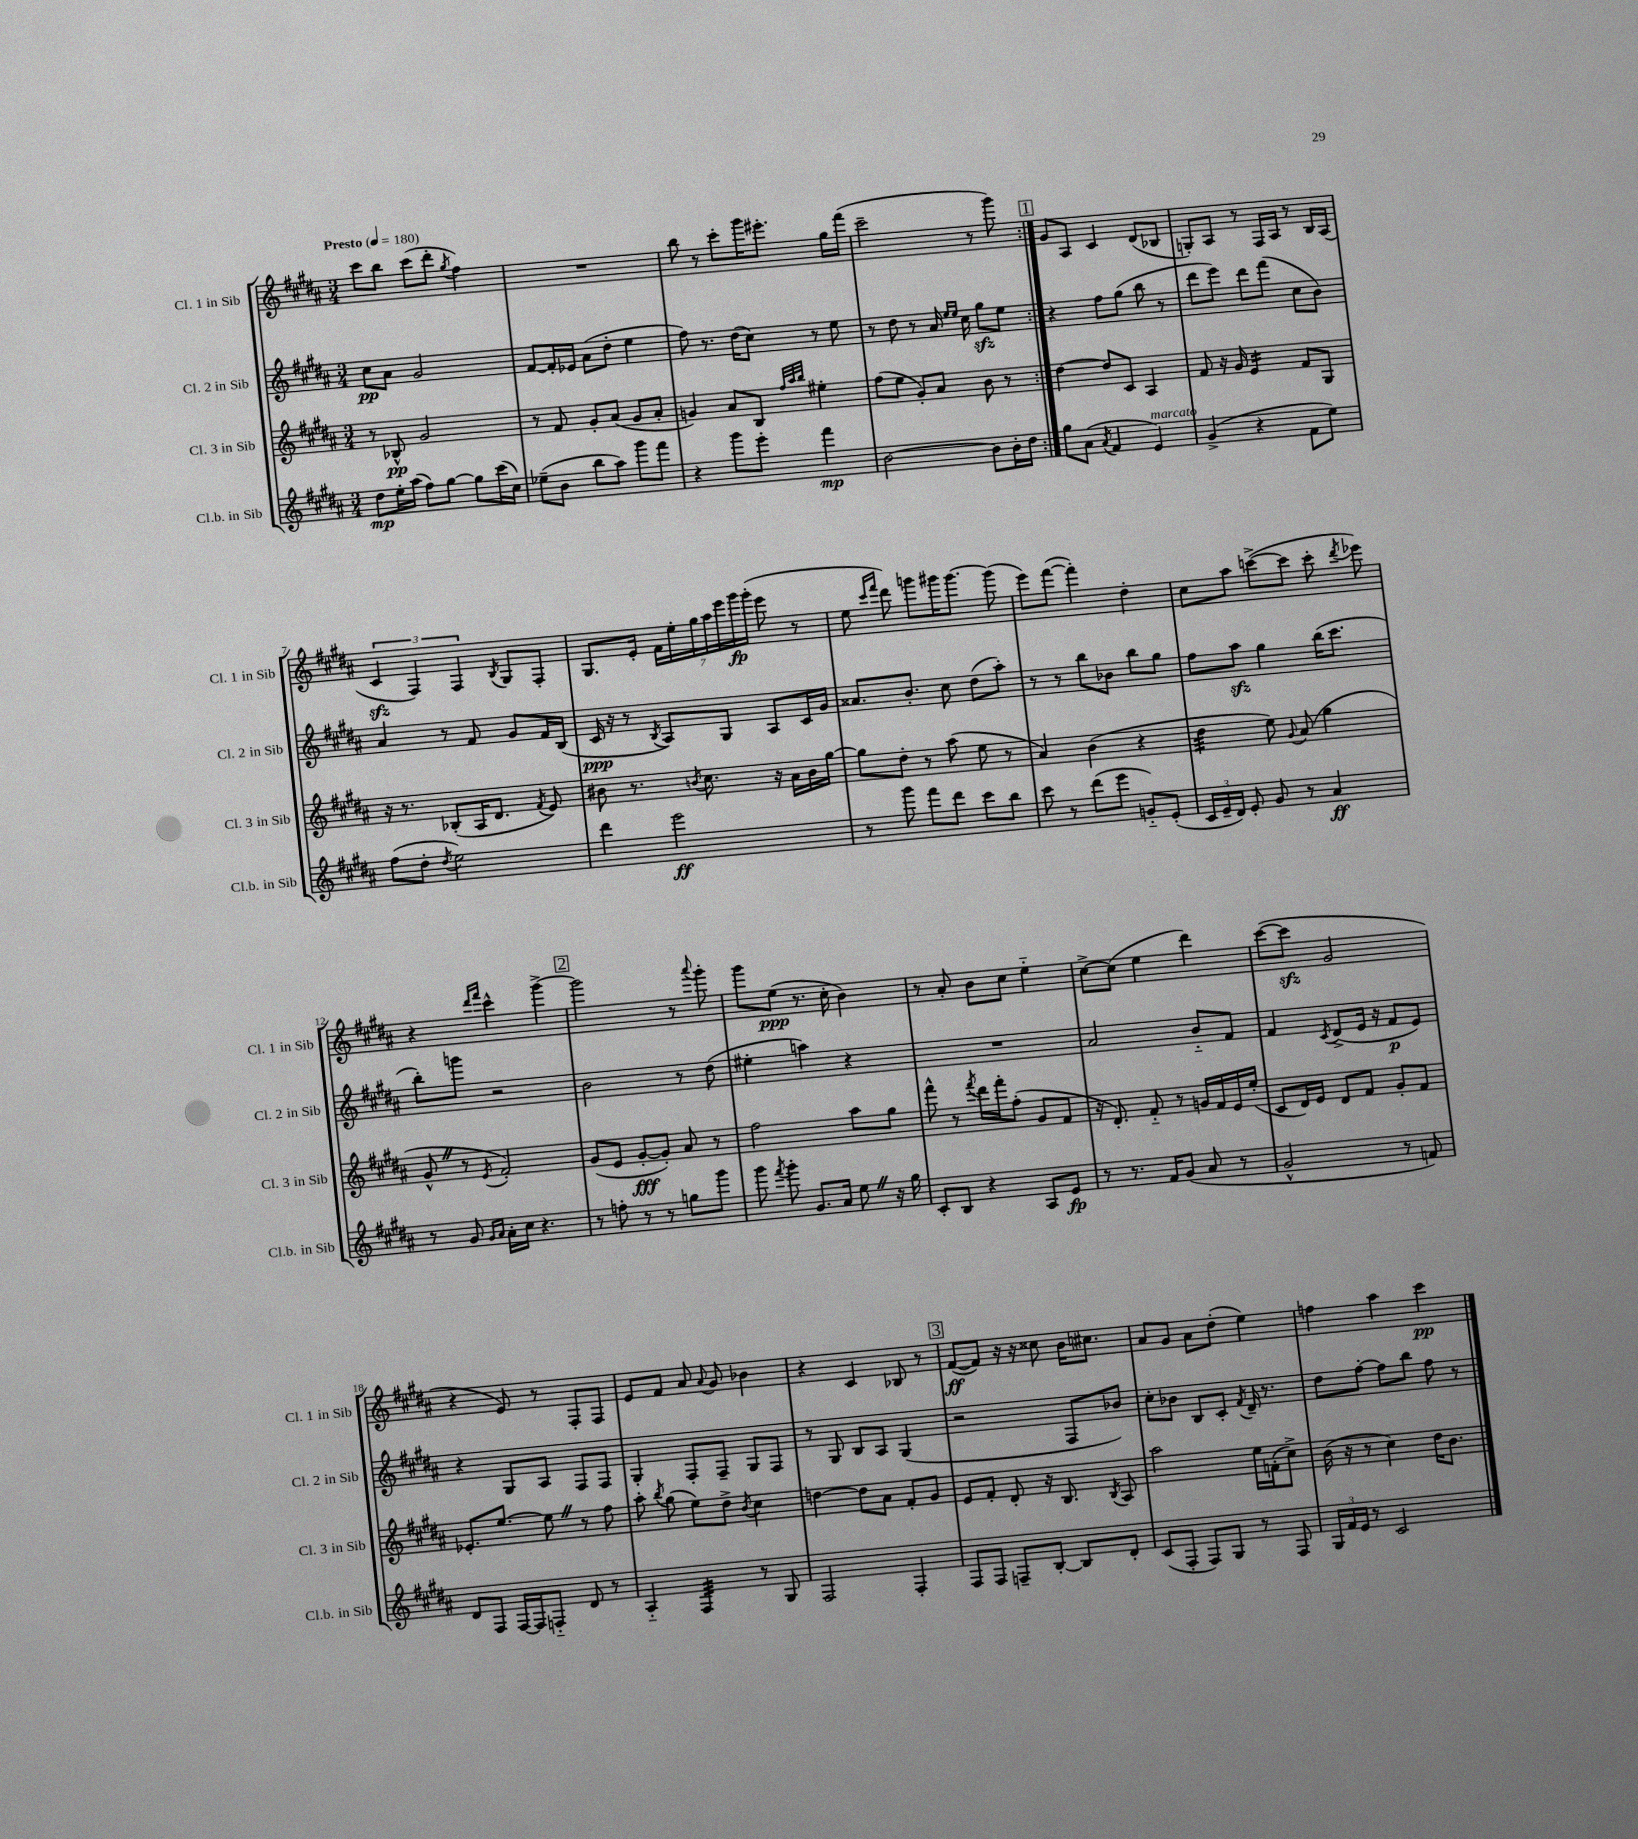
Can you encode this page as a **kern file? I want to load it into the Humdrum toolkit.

**kern	**dynam	**kern	**dynam	**kern	**dynam	**kern	**dynam
*part4	*part4	*part3	*part3	*part2	*part2	*part1	*part1
*staff4	*staff4	*staff3	*staff3	*staff2	*staff2	*staff1	*staff1
*I"Cl.b. in Sib	*	*I"Cl. 3 in Sib	*	*I"Cl. 2 in Sib	*	*I"Cl. 1 in Sib	*
*I'Cl.b. in Sib	*	*I'Cl. 3 in Sib	*	*I'Cl. 2 in Sib	*	*I'Cl. 1 in Sib	*
*clefG2	*	*clefG2	*	*clefG2	*	*clefG2	*
*k[f#c#g#d#a#]	*	*k[f#c#g#d#a#]	*	*k[f#c#g#d#a#]	*	*k[f#c#g#d#a#]	*
*M3/4	*	*M3/4	*	*M3/4	*	*M3/4	*
*MM180	*	*MM180	*	*MM180	*	*MM180	*
=1	=1	=1	=1	=1	=1	=1	=1
!	!	!	!	!	!	!LO:TX:a:B:t=Presto	!
8dd#\L	mp	8r	.	8cc#\L	pp	8ccc#\L	.
16ee'\L	.	8B-X^^/	pp	8a#\J	.	8bb\J	.
(16aa#\JJ	.	.	.	.	.	.	.
8ff#\L)	.	2g#/	.	2g#/	.	(8ccc#\L	.
[8gg#\J	.	.	.	.	.	8ddd#'\J	.
.	.	.	.	.	.	8qgg#/	.
8gg#\L]	.	.	.	.	.	4ff#\)	.
(16ccc#\L	.	.	.	.	.	.	.
16cc#\JJ)	.	.	.	.	.	.	.
=2	=2	=2	=2	=2	=2	=2	=2
(8ee-X~\L	.	8r	.	[8f#/L	.	2.r	.
8b\J	.	8f#/	.	16f#'/L]	.	.	.
.	.	.	.	16e-X/JJ	.	.	.
8bb\L	.	8g#'/L	.	(8a#\L	.	.	.
8aa#\J)	.	(8a#/J	.	8dd#'\J	.	.	.
8ggg#\L	.	8g#/L	.	4ee\	.	.	.
8fff#\J	.	8a#'/J	.	.	.	.	.
=3	=3	=3	=3	=3	=3	=3	=3
4r	.	4gn/)	.	8ff#\)	.	8bb\	.
.	.	.	.	8.r	.	8r	.
8ggg#\L	.	8a#/L	.	.	.	8ccc#'\L	.
.	.	.	.	(16dd#\KL	.	.	.
8eee'\J	.	8B/J	.	8cc#\J)	.	16ggg#\K	.
.	.	.	.	.	.	8.eee#X'\J	.
.	.	32qqff#/LLL	.	.	.	.	.
.	.	32qqaa#/	.	.	.	.	.
.	.	32qqbb/JJJ	.	.	.	.	.
4fff#\	mp	4ee#X'\	.	8r	.	.	.
.	.	.	.	8ee\	.	16gg#\LL	.
.	.	.	.	.	.	(16fff#\JJ	.
=4	=4	=4	=4	=4	=4	=4	=4
[2b\	.	(8ff#\L	.	8r	.	2ccc#~\	.
.	.	8ee\J	.	8dd#\	.	.	.
.	.	8g#'/L)	.	8r	.	.	.
.	.	8a#/J	.	16a#/	.	.	.
.	.	.	.	16qqee/LL	.	.	.
.	.	.	.	16qqee/JJ	.	.	.
.	.	.	.	16cc#\	.	.	.
8b\L]	.	8b\	.	8gg#zz\L	.	8r	.
16b'\L	.	8r	.	8ee\J	.	8ggg#\)	.
16dd#\JJ	.	.	.	.	.	.	.
!!LO:REH:place=s1:t=1
=5:|!	=5:|!	=5:|!	=5:|!	=5:|!	=5:|!	=5:|!	=5:|!
8gg#\L	.	[4dd#\	.	4r	.	8g#/L	.
(8a#\J	.	.	.	.	.	8A#/J	.
8qa#/	.	.	.	.	.	.	.
4f#/	.	8dd#/L]	.	8ff#\L	.	4c#/	.
.	.	8c#/J	.	(8gg#\J	.	.	.
!LO:TX:a:i:t=marcato	!	!	!	!	!	!	!
4e/)	.	4A#/	.	8bb\	.	(8d#/L	.
.	.	.	.	8r	.	8B-X/J	.
=6	=6	=6	=6	=6	=6	=6	=6
(4g#^/	.	8f#/	.	8ddd#\L	.	8Gn'/L)	.
.	.	16r	.	8eee\J)	.	8A#/J	.
.	.	16g#/	.	.	.	.	.
*	*	*tremolo	*	*	*	*	*
4r	.	16e/LL	.	8ddd#\L	.	8r	.
.	.	16e/	.	.	.	.	.
.	.	16e/	.	(8fff#\J	.	16F#/LL	.
.	.	16e/JJ	.	.	.	16A#/JJ	.
*	*	*Xtremolo	*	*	*	*	*
8f#\L	.	8f#/L	.	8cc#\L	.	8r	.
8ee\J)	.	8G#/J	.	8b\J)	.	16B/LL	.
.	.	.	.	.	.	(16A#/JJ	.
!!LO:LB:g=z
=7	=7	=7	=7	=7	=7	=7	=7
(8ff#\L	.	16r	.	4a#/	.	6c#zz/	.
.	.	8.r	.	.	.	.	.
8dd#'\J	.	.	.	.	.	.	.
.	.	.	.	.	.	6F#/)	.
8qdd#/	.	.	.	.	.	.	.
2ee\)	.	(8B-X'/L	.	8r	.	.	.
.	.	.	.	.	.	6F#/	.
.	.	16A#/K	.	8f#/	.	.	.
.	.	8.d#/J	.	.	.	.	.
.	.	.	.	.	.	8qB/	.
.	.	.	.	8g#/L	.	8G#/L	.
.	.	8qf#/	.	.	.	.	.
.	.	8e/)	.	16f#/L	.	8F#'/J	.
.	.	.	.	(16B/JJ	.	.	.
=8	=8	=8	=8	=8	=8	=8	=8
4ddd#\	.	8b#X\	.	16c#/	ppp	8.G#/L	.
.	.	.	.	16r	.	.	.
.	.	8.r	.	8r	.	.	.
.	.	.	.	.	.	16e'/Jk	.
.	.	.	.	8qB/	.	.	.
2eee\	ff	.	.	8A#/L)	.	28f#\LL	.
.	.	.	.	.	.	28ee'\	.
.	.	8qbn/	.	.	.	.	.
.	.	8.cc#\	.	.	.	.	.
.	.	.	.	.	.	28gg#\	.
.	.	.	.	.	.	28aa#\	.
.	.	.	.	8G#/J	.	.	.
.	.	.	.	.	.	28eee\	.
.	.	.	.	.	.	28ggg#\	fp
.	.	.	.	.	.	(28ggg#'\JJ	.
.	.	16r	.	8A#/L	.	8eee\	.
.	.	16a#\LL	.	.	.	.	.
.	.	16b\	.	16c#/L	.	8r	.
.	.	[16gg#\JJ	.	16g#/JJ	.	.	.
=9	=9	=9	=9	=9	=9	=9	=9
8r	.	8gg#\L]	.	8.a##X/L	.	8ee\	.
.	.	.	.	.	.	16qqccc#/LL	.
.	.	.	.	.	.	16qqfff#/JJ	.
8ggg#\	.	8dd#'\J	.	.	.	8ddd#\)	.
.	.	.	.	8.b'/J	.	.	.
8fff#\L	.	8r	.	.	.	8gggn\L	.
8ddd#\J	.	(8aa#\	.	8cc#\	.	16ggg#X\K	.
.	.	.	.	.	.	[8.ggg#\J	.
8ccc#\L	.	8ee\	.	(8dd#\L	.	.	.
8bb\J	.	8r	.	8aa#'\J)	.	(8ggg#\]	.
=10	=10	=10	=10	=10	=10	=10	=10
8ccc#\	.	4a#/)	.	8r	.	8eee\L)	.
8r	.	.	.	8r	.	([8fff#\J	.
(8ddd#\L	.	(4b\	.	8bb\L	.	4fff#'\])	.
8eee\J	.	.	.	8b-X\J	.	.	.
8gn/L)	.	4r	.	8bb\L	.	4dd#'\	.
(8e'/J	.	.	.	8gg#\J	.	.	.
=11	=11	=11	=11	=11	=11	=11	=11
*	*	*tremolo	*	*	*	*	*
24c#/LL	.	32dd#\LLL	.	8ff#\L	.	8cc#\L	.
.	.	32dd#\	.	.	.	.	.
24e~/	.	.	.	.	.	.	.
.	.	32dd#\	.	.	.	.	.
24d#/JJ)	.	.	.	.	.	.	.
.	.	32dd#\	.	.	.	.	.
8e'/	.	32dd#\	.	8aa#zz\J	.	8aa#\J	.
.	.	32dd#\	.	.	.	.	.
.	.	32dd#\	.	.	.	.	.
.	.	32dd#\JJJ	.	.	.	.	.
*	*	*Xtremolo	*	*	*	*	*
8g#/	.	8ee\)	.	4gg#\	.	([8cccn^\L	.
.	.	8qqg#/	.	.	.	.	.
8r	.	(8a#/	.	.	.	8ccc\J]	.
4a#/	ff	4gg#\	.	(16bb\KL	.	8ccc'\	.
.	.	.	.	8.ccc#\J	.	.	.
.	.	.	.	.	.	8qddd#/	.
.	.	.	.	.	.	8eee-X\)	.
!!LO:LB:g=z
=12	=12	=12	=12	=12	=12	=12	=12
8r	.	8g#^^Z/	.	8bb'\L)	.	4r	.
8g#/	.	8r	.	8gggn\J	.	.	.
16qqg#/LL	.	.	.	.	.	16qqddd#/LL	.
16qqa#/JJ	.	8qe/	.	.	.	16qqfff#/JJ	.
16a#'\LL	.	2f#'/)	.	2r	.	4ccc#^^\	.
16cc#\JJ	.	.	.	.	.	.	.
4.r	.	.	.	.	.	.	.
.	.	.	.	.	.	[4ggg#^\	.
!!LO:REH:place=s1:t=2
=13	=13	=13	=13	=13	=13	=13	=13
8r	.	(8g#/L	.	2b\	.	2ggg#\]	.
8ffn'\	.	8e/J	.	.	.	.	.
8r	.	[8g#'/L	fff	.	.	.	.
8r	.	8g#'/J])	.	.	.	.	.
8ggn\L	.	8a#/	.	8r	.	8r	.
.	.	.	.	.	.	8qqaaa#/	.
8ggg#\J	.	8r	.	(8dd#\	.	8ggg#'\	.
=14	=14	=14	=14	=14	=14	=14	=14
8ggg#\	.	2ff#\	.	4ee#X'\	.	8ggg#\L	.
8qfff#/	.	.	.	.	.	.	.
8ggg#'\	.	.	.	.	.	(8ee\J	ppp
8.g#/L	.	.	.	4aan\)	.	8.r	.
16a#/Jk	.	.	.	.	.	16cc#'\	.
8eeZ\	.	8aa#\L	.	4r	.	4b\)	.
16r	.	8gg#\J	.	.	.	.	.
16gg#\	.	.	.	.	.	.	.
=15	=15	=15	=15	=15	=15	=15	=15
8c#'/L	.	8fff#^^\	.	2.r	.	8r	.
8B/J	.	8r	.	.	.	8a#'/	.
.	.	8qfff#/	.	.	.	.	.
4r	.	16ddd#\LL	.	.	.	8b\L	.
.	.	16fff#'\J	.	.	.	.	.
.	.	(8ff#'\J	.	.	.	8cc#\J	.
8A#/L	.	8g#/L	.	.	.	4ee\	.
8e/J	fp	8f#/J	.	.	.	.	.
=16	=16	=16	=16	=16	=16	=16	=16
8r	.	16r	.	2a#/	.	[8cc#^\L	.
.	.	8.d#'/)	.	.	.	.	.
8.r	.	.	.	.	.	(8cc#\J]	.
.	.	8f#/	.	.	.	4ee\	.
16f#/KL	.	.	.	.	.	.	.
(8g#/J	.	8r	.	.	.	.	.
8a#/	.	16gn/LL	.	8b/L	.	4ddd#\)	.
.	.	16f#/	.	.	.	.	.
8r	.	16e/	.	8f#/J	.	.	.
.	.	(16ee'/JJ	.	.	.	.	.
=17	=17	=17	=17	=17	=17	=17	=17
2g#^^/	.	8c#/L	.	4f#/	.	([8ccc#\L	.
.	.	16d#/L)	.	.	.	8ccc#zz\J]	.
.	.	16e/JJ	.	.	.	.	.
.	.	.	.	8qc#/	.	.	.
.	.	8d#/L	.	(8d#^/L	.	2g#/	.
.	.	8f#/J	.	16e/Jk	.	.	.
.	.	.	.	16r	.	.	.
8r	.	8g#'/L	.	8f#/L	p	.	.
8fn/)	.	8f#/J	.	8e/J)	.	.	.
!!LO:LB:g=z
=18	=18	=18	=18	=18	=18	=18	=18
8d#/L	.	8.e-X'/L	.	4r	.	4r	.
8F#/J	.	.	.	.	.	.	.
.	.	[8.ee/J	.	.	.	.	.
[16F#/LL	.	.	.	8G#/L	.	8e/)	.
16F#/J]	.	.	.	.	.	.	.
8Fn/J	.	8eeZ\]	.	8A#/J	.	8r	.
8d#/	.	8r	.	8F#/L	.	8F#'/L	.
8r	.	8ff#\	.	8F#/J	.	8F#/J	.
=19	=19	=19	=19	=19	=19	=19	=19
4A#/	.	8aa#'\	.	4G#'/	.	8e/L	.
.	.	8qbb/	.	.	.	.	.
.	.	(8gg#\	.	.	.	8f#/J	.
*tremolo	*	*	*	*	*	*	*
32F#/LLL	.	8ee\L)	.	8F#'/L	.	8a#/	.
32F#/	.	.	.	.	.	.	.
32F#/	.	.	.	.	.	.	.
32F#/	.	.	.	.	.	.	.
.	.	.	.	.	.	8qqa#/	.
32F#/	.	8dd#^\J	.	8F#~/J	.	8g#/	.
32F#/	.	.	.	.	.	.	.
32F#/	.	.	.	.	.	.	.
32F#/JJJ	.	.	.	.	.	.	.
*Xtremolo	*	*	*	*	*	*	*
.	.	8qb/	.	.	.	.	.
8r	.	4cc#\	.	8G#/L	.	4b-X\	.
8G#/	.	.	.	8F#/J	.	.	.
=20	=20	=20	=20	=20	=20	=20	=20
2F#/	.	[4ddn\	.	8r	.	4r	.
.	.	.	.	8G#/	.	.	.
.	.	8dd\L]	.	8B/L	.	4c#/	.
.	.	8a#\J	.	8A#/J	.	.	.
4F#'/	.	8f#'/L	.	(4G#/	.	8B-X/	.
.	.	8g#/J	.	.	.	8r	.
!!LO:REH:place=s1:t=3
=21	=21	=21	=21	=21	=21	=21	=21
8F#/L	.	8e/L	.	2r	.	([8f#/L	ff
8F#/J	.	8f#'/J	.	.	.	8f#/J])	.
8Fn~/L	.	8d#'/	.	.	.	16r	.
.	.	.	.	.	.	16r	.
[8B'/J	.	16r	.	.	.	8cc##X\	.
.	.	8.B/	.	.	.	.	.
8B/L]	.	.	.	8F#/L	.	16b\KL	.
.	.	.	.	.	.	8.cc#X\J	.
.	.	8qB/	.	.	.	.	.
8d#'/J	.	8A#/	.	8b-X/J)	.	.	.
=22	=22	=22	=22	=22	=22	=22	=22
(8c#/L	.	2aa#\	.	8cc#'\L	.	8a#/L	.
8F#'/J	.	.	.	8b-X\J	.	8g#/J	.
8F#/L)	.	.	.	8B/L	.	8a#\L	.
8G#/J	.	.	.	8c#'/J	.	(8dd#'\J	.
.	.	.	.	8qf#/	.	.	.
8r	.	16ee\LL	.	16d#~/	.	4ee\)	.
.	.	(16fn'\J	.	8.r	.	.	.
8F#/	.	8cc#^\J)	.	.	.	.	.
=23	=23	=23	=23	=23	=23	=23	=23
24G#/LL	.	(16b\	.	8dd#\L	.	4ffn\	.
24f#/	.	.	.	.	.	.	.
.	.	16r	.	.	.	.	.
24e/JJ	.	.	.	.	.	.	.
8r	.	8r	.	[8ff#'\J	.	.	.
2c#/	.	4cc#\)	.	8ff#\L]	.	4aa#\	.
.	.	.	.	8bb\J	.	.	.
.	.	16dd#\KL	.	8ff#\	.	4ccc#\	pp
.	.	8.b\J	.	.	.	.	.
.	.	.	.	8r	.	.	.
==	==	==	==	==	==	==	==
*-	*-	*-	*-	*-	*-	*-	*-
